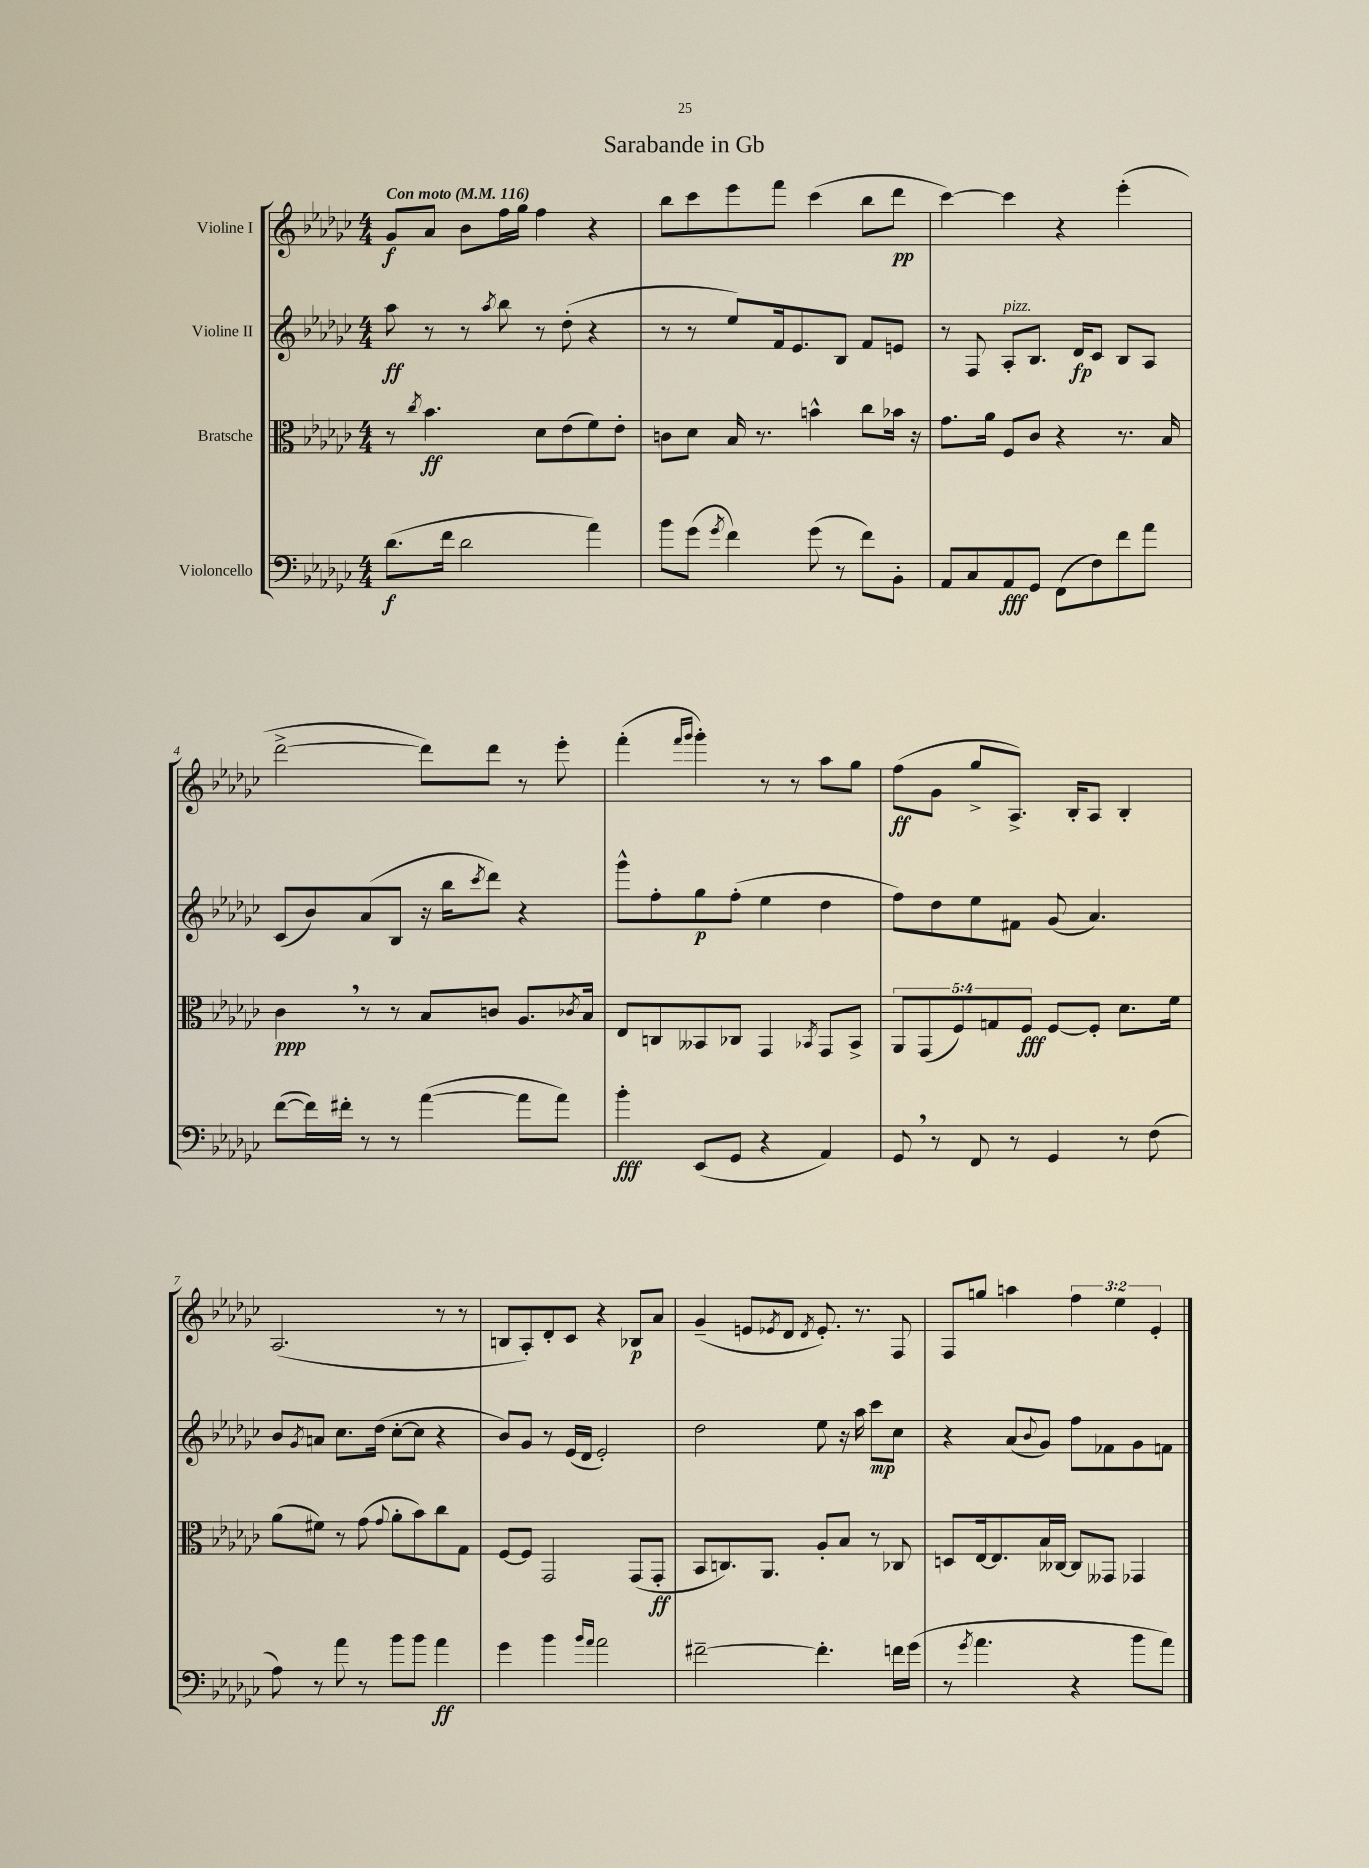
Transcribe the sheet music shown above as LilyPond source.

\header { title = "Sarabande in Gb" }
<<
\new StaffGroup <<
\new Staff = "s0" \with { instrumentName = "Violine I" } {
    \clef treble \key ges \major \numericTimeSignature \time 4/4 \override Staff.TupletNumber.text = #tuplet-number::calc-fraction-text \tempo "Con moto" 4 = 116
    ges'8\f aes'8 bes'8 f''16 ges''16 f''4 r4 |
    bes''8 ces'''8 ees'''8 f'''8 ces'''4( bes''8 des'''8\pp |
    ces'''4~) ces'''4 r4 ees'''4-.( |
    des'''2~-> des'''8) des'''8 r8 ees'''8-. |
    f'''4-.( \grace { f'''16 ges'''16 } ges'''4-.) r8 r8 aes''8 ges''8 |
    f''8\ff( ges'8 ges''8-> aes8.->) bes16-. aes8 bes4-. |
    aes2.( r8 r8 |
    b8 aes8-.) des'8-. ces'8 r4 bes8\p aes'8 |
    ges'4--( e'8 \acciaccatura { ees'8 } des'8 \acciaccatura { des'8 } ees'8.-.) r8. f8 |
    f8 g''8 a''4 \tuplet 3/2 { f''4 ees''4 ees'4-. } \bar "|." |
}
\new Staff = "s1" \with { instrumentName = "Violine II" } {
    \clef treble \key ges \major \numericTimeSignature \time 4/4
    aes''8\ff r8 r8 \acciaccatura { aes''8 } bes''8 r8 des''8-.( r4 |
    r8 r8 ees''8) f'16 ees'8. bes8 f'8 e'8 |
    r8 f8 aes8-.^\markup { \italic "pizz." } bes8. des'16\fp ces'8 bes8 aes8 |
    ces'8( bes'8) aes'8( bes8 r16 bes''16 \acciaccatura { ces'''8 } des'''8) r4 |
    ges'''8-^ f''8-. ges''8\p f''8-.( ees''4 des''4 |
    f''8) des''8 ees''8 fis'8 ges'8( aes'4.) |
    bes'8 \acciaccatura { ges'8 } a'8 ces''8. des''16( ces''8~-. ces''8 r4 |
    bes'8) ges'8 r8 ees'16( des'16 ees'2-.) |
    des''2 ees''8 r16 aes''16 ces'''8\mp ces''8 |
    r4 aes'8( \appoggiatura { bes'8 } ges'8) f''8 fes'8 ges'8 f'8 \bar "|." |
}
\new Staff = "s2" \with { instrumentName = "Bratsche" } {
    \clef alto \key ges \major \numericTimeSignature \time 4/4 \override Staff.TupletNumber.text = #tuplet-number::calc-fraction-text
    r8 \acciaccatura { ces''8 } bes'4.\ff des'8 ees'8( f'8) ees'8-. |
    c'8 des'8 bes16 r8. b'4-^ ces''8 bes'16 r16 |
    ges'8. aes'16 f8 ces'8 r4 r8. bes16 |
    ces'4\ppp \breathe r8 r8 bes8 c'8 aes8. \acciaccatura { ces'8 } bes16 |
    ees8 c8 beses,8 ces8 ges,4 \acciaccatura { bes,8 } ges,8 bes,8-> |
    \tuplet 5/4 { aes,8 ges,8( f8) g8 f8\fff } f8~ f8-. des'8. f'16 |
    aes'8( fis'8) r8 ges'8( \appoggiatura { ges'8 } aes'8-. bes'8) ces''8 ges8 |
    f8~ f8 ges,2 ges,8( ges,8-.\ff |
    bes,8 c8.) aes,8. aes8-. bes8 r8 ces8 |
    d8 ees16~ ees8. bes16 ceses16~ ceses8 geses,8 ges,4 \bar "|." |
}
\new Staff = "s3" \with { instrumentName = "Violoncello" } {
    \clef bass \key ges \major \numericTimeSignature \time 4/4
    des'8.\f( f'16 des'2 aes'4) |
    bes'8 ges'8( \acciaccatura { ges'8 } f'4) ges'8( r8 f'8) bes,8-. |
    aes,8 ces8 aes,8\fff ges,8 f,8( f8) f'8 aes'8 |
    f'8~( f'16) fis'16-. r8 r8 aes'4~( aes'8 aes'8) |
    bes'4-.\fff ees,8( ges,8 r4 aes,4) |
    ges,8 \breathe r8 f,8 r8 ges,4 r8 f8( |
    aes8) r8 aes'8 r8 bes'8 bes'8 aes'4\ff |
    ges'4 bes'4 \grace { bes'16 aes'16 } aes'2 |
    fis'2~-- fis'4.-. f'16 ges'16( |
    r8 \acciaccatura { ges'8 } aes'4. r4 bes'8 aes'8) \bar "|." |
}
>>
>>
